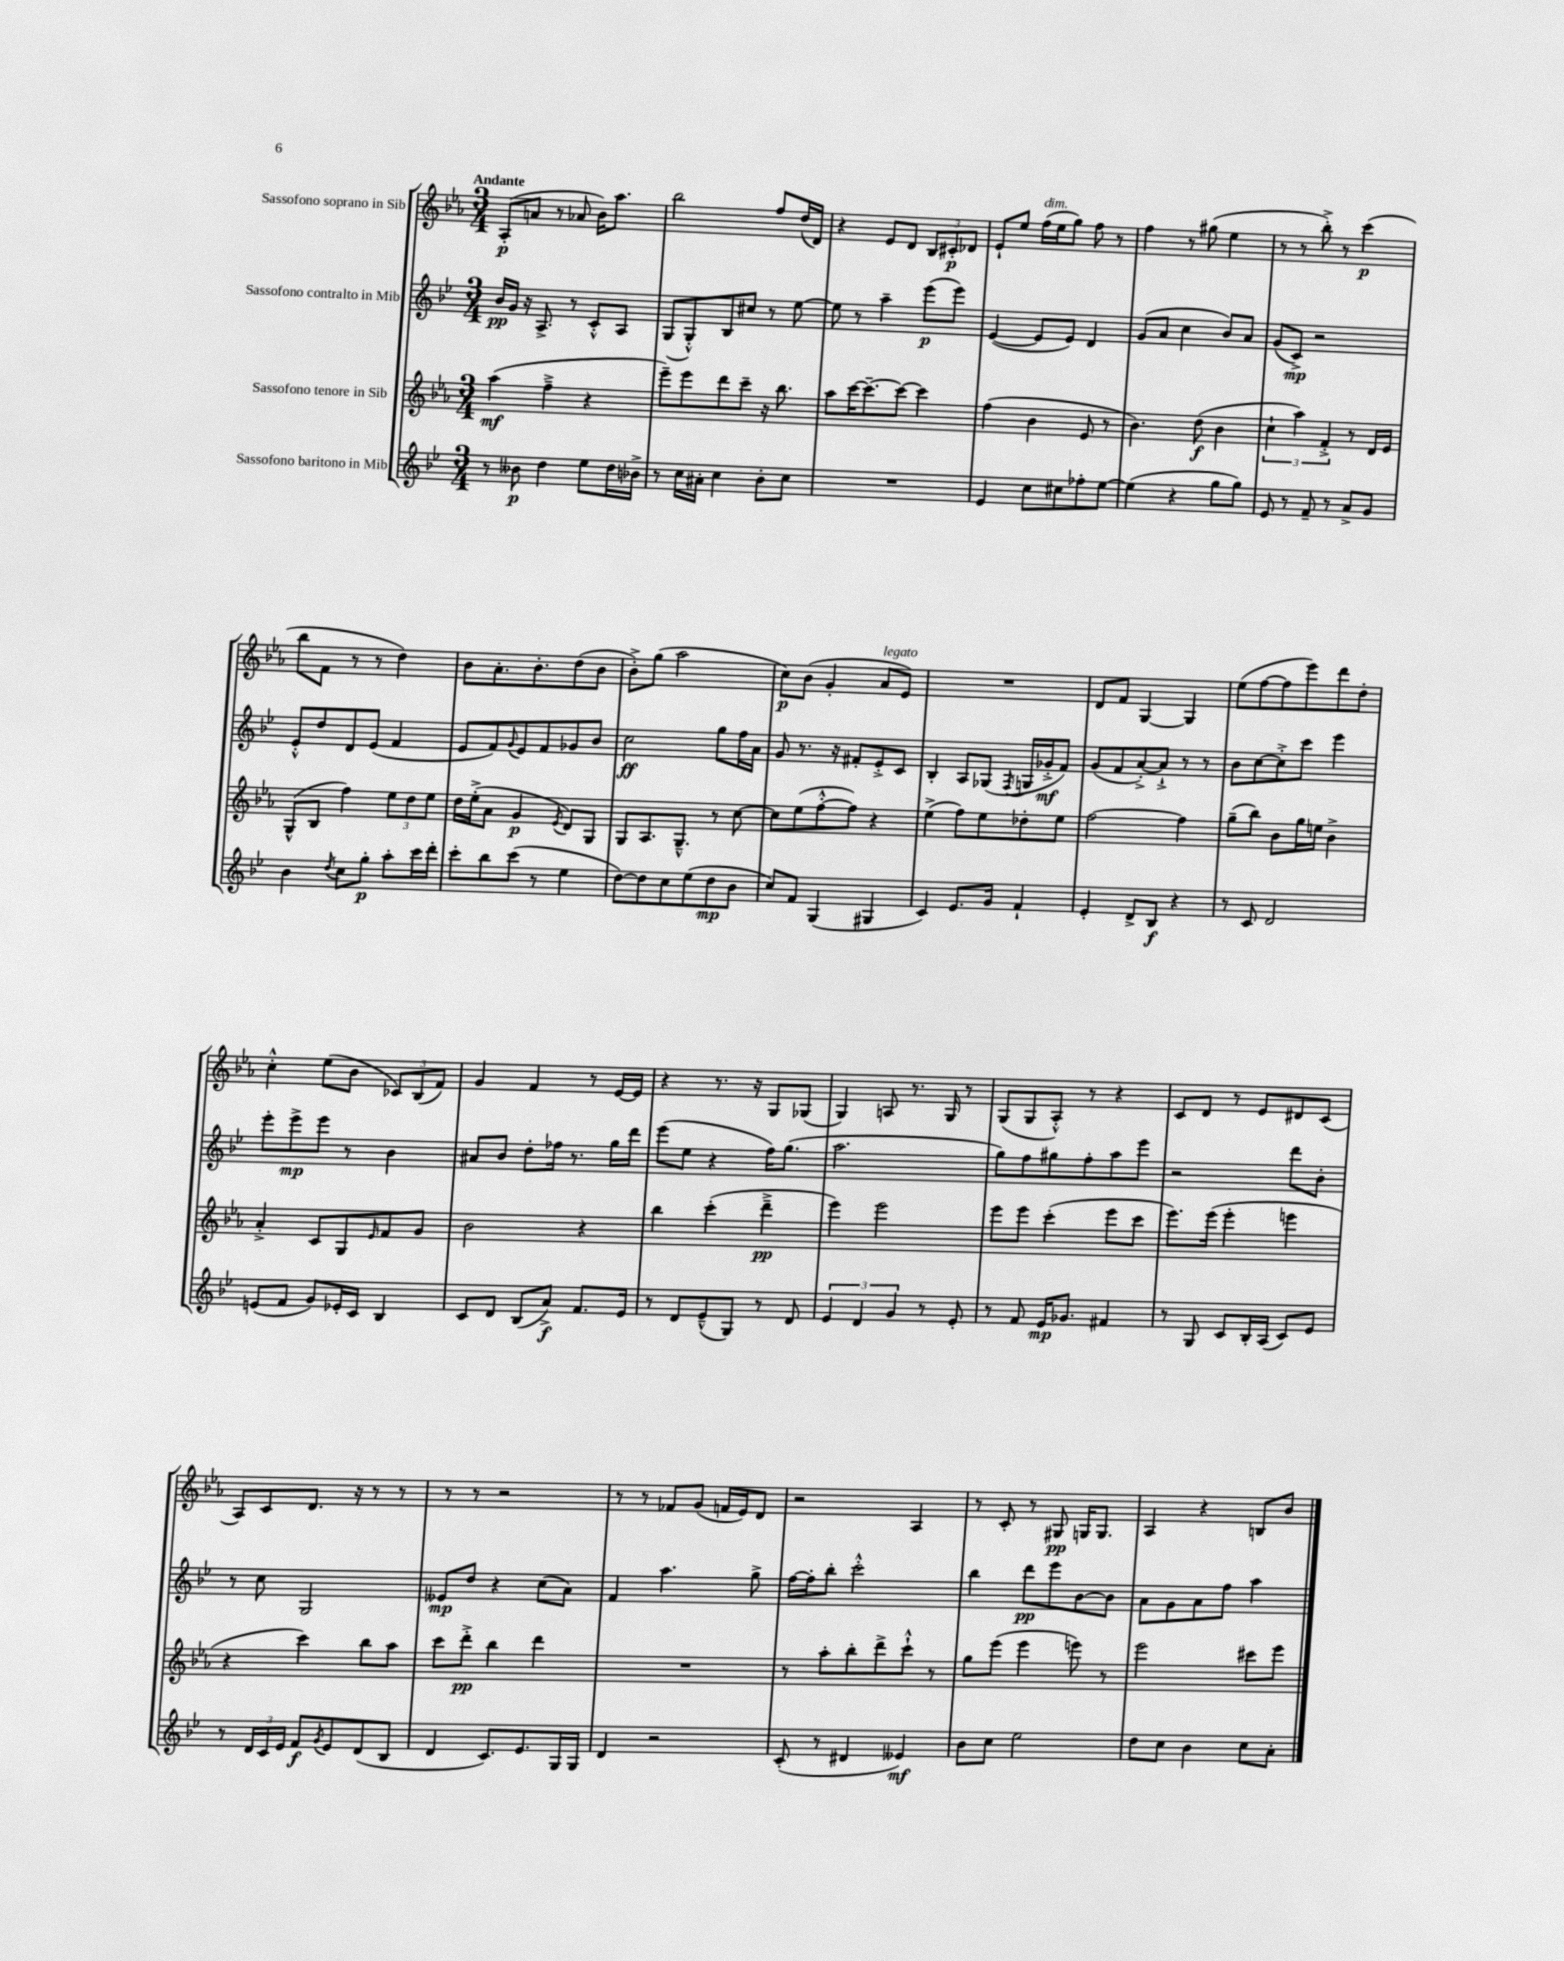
<<
\new StaffGroup <<
\new Staff = "s0" \with { instrumentName = "Sassofono soprano in Sib" } {
    \clef treble \key ees \major \numericTimeSignature \time 3/4 \tempo "Andante"
    aes8-.\p( a'8 r8 aes'8 bes'16) aes''8. |
    bes''2 f''8 d''16( d'16) |
    r4 ees'8 d'8 \tuplet 3/2 { bes8 cis'8-.\p des'8 } |
    ees'8-! ees''8 f''16^\markup { \italic "dim." }( ees''16 g''8) f''8 r8 |
    f''4 r8 gis''8( ees''4 |
    r8 r8 bes''8-.->) r8 c'''4\p( |
    bes''8 f'8 r8 r8 d''4) |
    bes'8 aes'8.-. bes'8.-. d''8( bes'8 |
    bes'8-.->) g''8( aes''2 |
    c''8\p) bes'8( g'4-. aes'8^\markup { \italic "legato" } ees'8) |
    R2. |
    d'8 f'8 g4~ g4 |
    ees''8( f''8~ f''8 ees'''8) d'''8 d''8-. |
    c''4-.-^ ees''8( bes'8 \tuplet 3/2 { ces'8) bes8( f'8) } |
    g'4 f'4 r8 ees'16~ ees'16 |
    r4 r8. r16 g8 ges8( |
    g4) a8 r8. g16 r8 |
    g8( g8 aes8-.-^) r8 r4 |
    c'8 d'8 r8 ees'8 dis'8 c'8( |
    aes8) c'8 d'8. r16 r8 r8 |
    r8 r8 r2 |
    r8 r8 fes'8 g'8( f'16 ees'16) d'8 |
    r2 aes4 |
    r8 c'8-. r8 gis8\pp g16 g8. |
    aes4 r4 b8 bes'8 \bar "|." |
}
\new Staff = "s1" \with { instrumentName = "Sassofono contralto in Mib" } {
    \clef treble \key bes \major \numericTimeSignature \time 3/4
    bes'16\pp g'16 r16 a8.-> r8 c'8-.-^ a8 |
    g8( g8-.-^) bes8 cis''8 r8 ees''8~ |
    ees''8 r8 a''4-- ees'''8\p( ees'''8) |
    ees'4~( ees'8 ees'8) d'4 |
    g'8( a'8 c''4 bes'8) a'8 |
    g'8( c'8->\mp) r2 |
    ees'8-.-^ d''8 d'8 ees'8( f'4 |
    ees'8 f'8) \appoggiatura { g'8 } ees'8 f'8 ges'8 bes'8 |
    c''2\ff g''8 f''16 a'16 |
    g'8 r8. r16 fis'8-. ees'8-.-> c'8 |
    bes4-. a8 ges8( \acciaccatura { f8 } g16 ges'16-.->\mf f'8) |
    g'8( f'8 a'8~-.->) a'8-!-> r8 r8 |
    bes'8 c''8~ c''8-.-> c'''8 ees'''4 |
    ees'''8-. ees'''8->\mp ees'''8 r8 bes'4 |
    ais'8 bes'8 d''8-. fes''16 r8. g''16 d'''16 |
    ees'''8( ees''8 r4 f''16) g''8.( |
    a''2. |
    g''8) f''8 gis''8 f''8-. a''8 ees'''8 |
    r2 d'''8 bes'8-. |
    r8 c''8 g2 |
    eeses'8\mp d''8 r4 c''8( a'8) |
    f'4 a''4. g''8-> |
    f''16~ f''16-. bes''8-. c'''2-.-^ |
    bes''4 d'''8\pp ees'''8 bes'8~ bes'8 |
    a'8 g'8 a'8 f''8 a''4 \bar "|." |
}
\new Staff = "s2" \with { instrumentName = "Sassofono tenore in Sib" } {
    \clef treble \key ees \major \numericTimeSignature \time 3/4
    aes''4\mf( f''4---> r4 |
    ees'''8--) ees'''8 d'''8 c'''8-- r16 bes''8. |
    aes''8 c'''16~ c'''8.~-- c'''8~ c'''4 |
    f''4( bes'4 ees'8 r8 |
    bes'4.) d''8\f( bes'4 |
    \tuplet 3/2 { c''4-! aes''4) f'4-.-> } r8 d'16 ees'16 |
    g8-^( bes8 f''4) \tuplet 3/2 { ees''8 d''8 ees''8 } |
    d''16 ees''16-.->( aes'8 g'4\p \acciaccatura { ees'8 } d'8) g8 |
    g8 aes8. g8.---^ r8 c''8~ |
    c''8 ees''8( f''8~-.-^ f''8) r4 |
    ees''4->( f''8) ees''8 des''8-. ees''8 |
    f''2~ f''4 |
    g''8--( bes''8) bes'8 g''16 e''16 bes'4-> |
    aes'4-.-> c'8 g8 \grace { ees'16 } f'8 g'8 |
    bes'2 r4 |
    bes''4 c'''4-.( d'''4--->\pp |
    ees'''4) ees'''2 |
    ees'''8 ees'''8 c'''4-.( ees'''8 c'''8 |
    ees'''8.) ees'''16( ees'''4-. e'''4 |
    r4 c'''4) bes''8 aes''8 |
    c'''8 d'''8-.->\pp bes''4 d'''4 |
    R2. |
    r8 aes''8-. bes''8-. d'''8-> c'''8-!-^ r8 |
    g''8 ees'''8( ees'''4 e'''8) r8 |
    ees'''2 cis'''8 ees'''8 \bar "|." |
}
\new Staff = "s3" \with { instrumentName = "Sassofono baritono in Mib" } {
    \clef treble \key bes \major \numericTimeSignature \time 3/4
    r8 beses'8\p d''4 ees''8 d''16 bes'16-> |
    r8 c''16 ais'16-. c''4 bes'8-. c''8 |
    R2. |
    ees'4 c''8 cis''8 fes''8-. ees''8~ |
    ees''4( r4 g''8 g''8) |
    ees'8 r8 f'8-- r8 a'8-> g'8 |
    bes'4 \acciaccatura { d''8 } c''8 g''8-.\p a''8-. c'''16 d'''16-. |
    c'''8-. bes''8 c'''8( r8 ees''4 |
    d''8~) d''8 c''8 ees''8( d''8\mp bes'8 |
    c''8) f'8 g4( gis4 |
    c'4) ees'8. g'16 f'4-! |
    ees'4-. d'8-> bes8\f r4 |
    r8 c'8 d'2 |
    e'8( f'8 g'8) ees'16-. c'16 bes4 |
    c'8 d'8 bes8( a'8->\f) f'8. ees'16 |
    r8 d'8 ees'8---^( g8) r8 d'8 |
    \tuplet 3/2 { ees'4 d'4 g'4 } r8 ees'8-. |
    r8 f'8 ees'16\mp ges'8. fis'4 |
    r8 g8 c'8 bes16-. a16( c'8) ees'8 |
    r8 \tuplet 3/2 { d'16 c'16 ees'16 } f'8\f \acciaccatura { g'8 } ees'8 d'8( bes8 |
    d'4 c'8.) ees'8. g16 g16 |
    d'4 r2 |
    c'8-.( r8 dis'4 eeses'4\mf) |
    bes'8 c''8 ees''2 |
    d''8 c''8 bes'4 c''8 a'8-. \bar "|." |
}
>>
>>
\layout { \context { \Score \remove "Bar_number_engraver" } }
